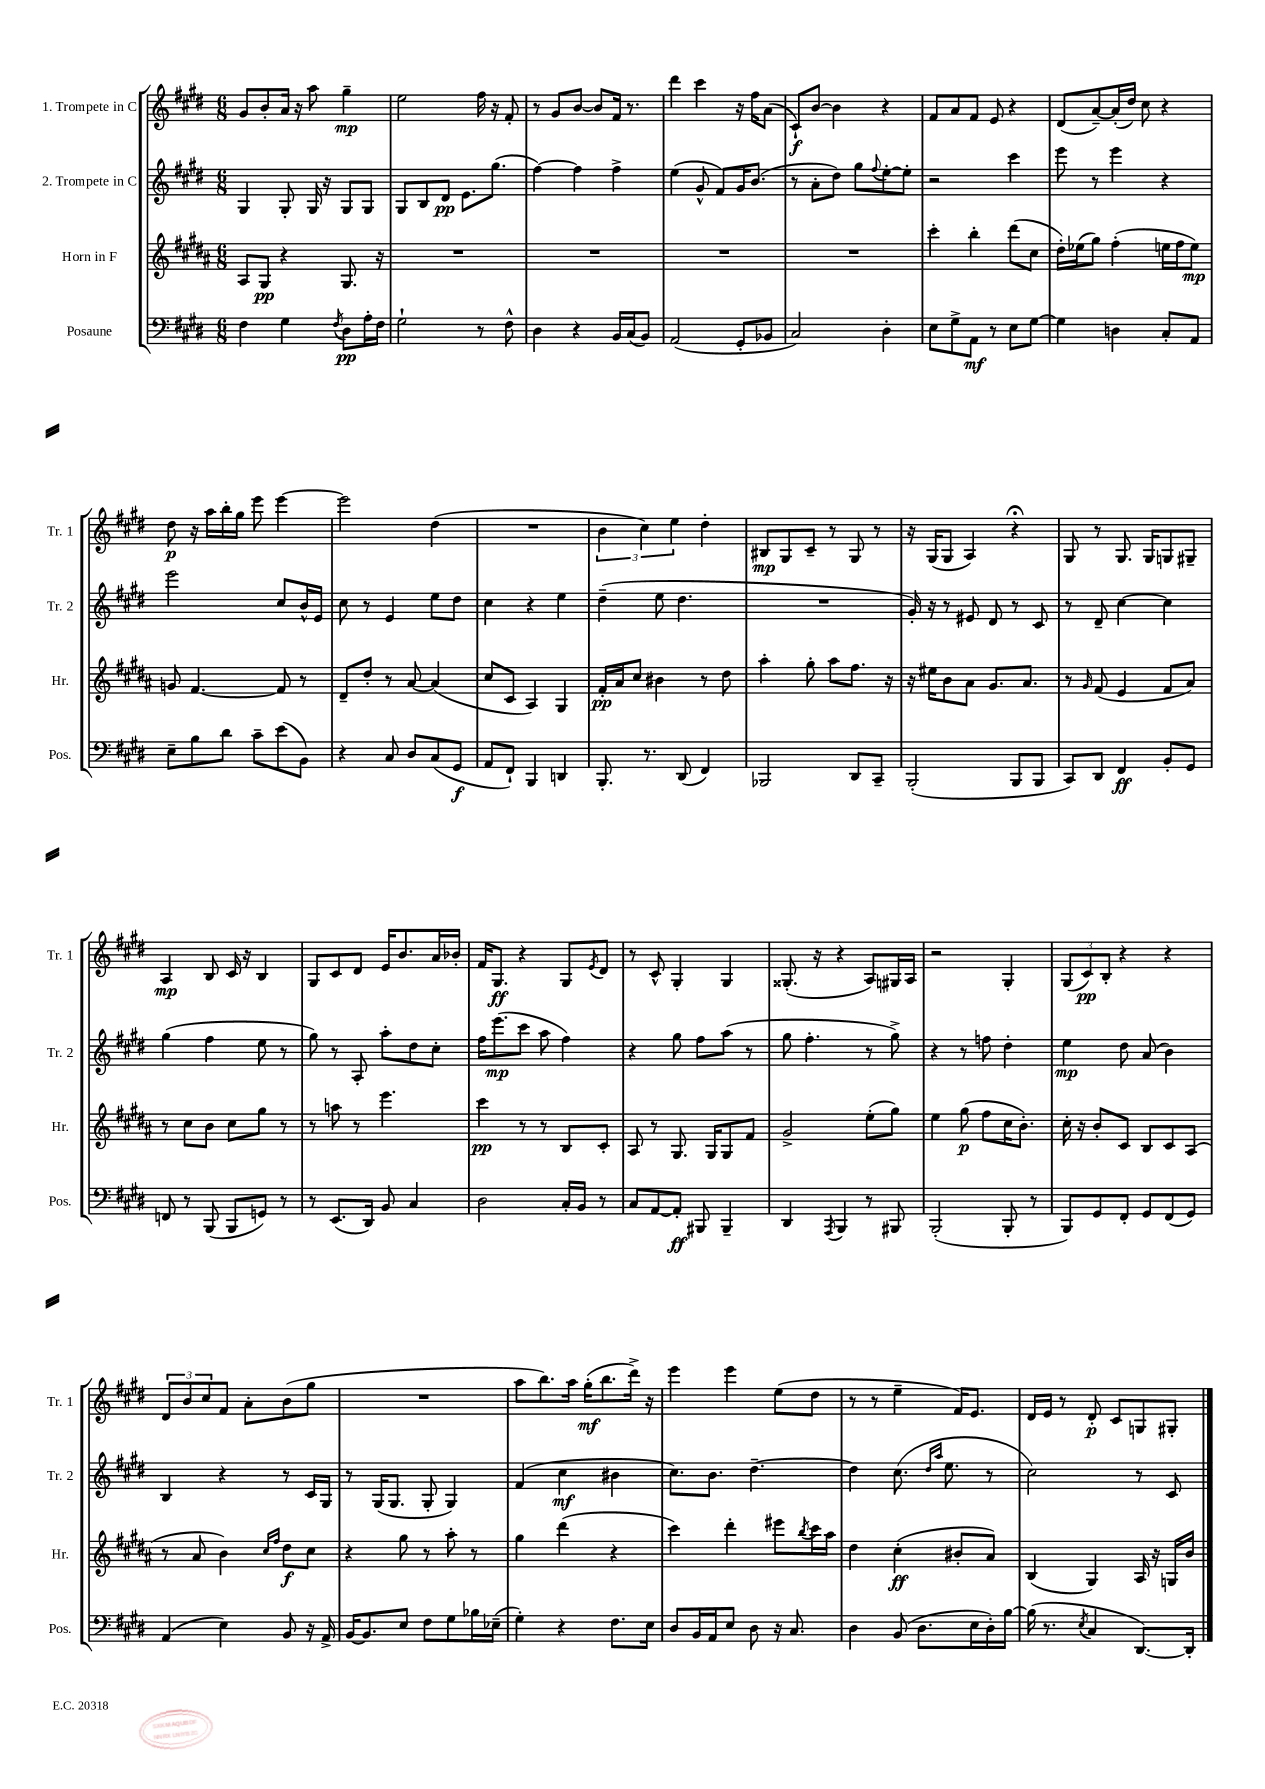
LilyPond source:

<<
\new StaffGroup <<
\new Staff = "s0" \with { instrumentName = "1. Trompete in C" shortInstrumentName = "Tr. 1" } {
    \clef treble \key e \major \numericTimeSignature \time 6/8
    gis'8 b'8-. a'16 r16 a''8 gis''4--\mp |
    e''2 fis''16 r16 fis'8-. |
    r8 gis'8 b'8~ b'8 fis'16 r8. |
    dis'''4 cis'''4 r16 fis''16 a'8( |
    cis'8-!\f) b'8~ b'4 r4 |
    fis'8 a'8 fis'8 e'8 r4 |
    dis'8( a'8~--) a'16-.( dis''16) cis''8 r4 |
    dis''8\p r16 a''16 b''16-. gis''16 e'''8 e'''4~ |
    e'''2 dis''4( |
    R2. |
    \tuplet 3/2 { b'4 cis''4) e''4 } dis''4-. |
    bis8\mp gis8 cis'8-- r8 gis8 r8 |
    r16 gis16( gis8 a4) r4\fermata |
    gis8 r8 gis8. gis16 g8 gis8-- |
    a4\mp b8 cis'16 r16 b4 |
    gis8 cis'8 dis'8 e'16 b'8. a'16 bes'16-. |
    fis'16 gis8.\ff r4 gis8 \acciaccatura { e'8 } dis'8 |
    r8 cis'8-^ gis4-. gis4 |
    gisis8.-.( r16 r4 a8) gis16 a16 |
    r2 gis4-. |
    \tuplet 3/2 { gis8( cis'8\pp) b8-. } r4 r4 |
    \tuplet 3/2 { dis'8 b'8 cis''8 } fis'8 a'8-. b'8( gis''8 |
    R2. |
    a''8 b''8.) a''16 gis''16-.\mf( b''8. dis'''16->) r16 |
    e'''4 e'''4 e''8( dis''8 |
    r8 r8 e''4-- fis'16) e'8. |
    dis'16 e'16 r8 dis'8-.\p cis'8 g8 gis8-. \bar "|." |
}
\new Staff = "s1" \with { instrumentName = "2. Trompete in C" shortInstrumentName = "Tr. 2" } {
    \clef treble \key e \major \numericTimeSignature \time 6/8
    gis4 gis8-. gis16 r16 gis8 gis8 |
    gis8 b8 dis'8\pp e'8. gis''8.( |
    fis''4~) fis''4 fis''4-> |
    e''4( gis'8-^ fis'8) gis'16 b'8.( |
    r8 a'8-. dis''8) gis''8 \appoggiatura { fis''8 } e''8~-. e''8-. |
    r2 cis'''4 |
    e'''8 r8 e'''4 r4 |
    e'''2 cis''8 b'16-^ e'16 |
    cis''8 r8 e'4 e''8 dis''8 |
    cis''4 r4 e''4 |
    dis''4--( e''8 dis''4. |
    R2. |
    gis'16-.) r16 r8 eis'8 dis'8 r8 cis'8 |
    r8 dis'8-- cis''4~ cis''4 |
    gis''4( fis''4 e''8 r8 |
    gis''8) r8 a8-. a''8-. dis''8 cis''8-. |
    fis''16 e'''8.\mp( cis'''8 a''8 fis''4) |
    r4 gis''8 fis''8 a''8( r8 |
    gis''8 fis''4.-. r8 gis''8->) |
    r4 r8 f''8 dis''4-. |
    e''4\mp dis''8 a'8( b'4) |
    b4 r4 r8 cis'16 gis16 |
    r8 gis16( gis8. gis8-. gis4) |
    fis'4( cis''4\mf bis'4 |
    cis''8.) b'8. dis''4.~-- |
    dis''4 cis''8.( \grace { dis''16 a''16 } e''8. r8 |
    cis''2) r8 cis'8 \bar "|." |
}
\new Staff = "s2" \with { instrumentName = "Horn in F" shortInstrumentName = "Hr." } {
    \clef treble \key b \major \numericTimeSignature \time 6/8
    ais8 gis8\pp r4 gis8. r16 |
    R2. |
    R2. |
    R2. |
    R2. |
    cis'''4-. b''4-. dis'''8( cis''8 |
    dis''16-.) ees''16( gis''8) fis''4-.( e''16 fis''16 e''8\mp) |
    g'8 fis'4.~ fis'8 r8 |
    dis'8-- dis''8-. r8 ais'8~ ais'4( |
    cis''8 cis'8 ais4) gis4 |
    fis'16-.\pp ais'16 cis''8 bis'4 r8 dis''8 |
    ais''4-. gis''8-. ais''8 fis''8. r16 |
    r16 eis''16 b'8 ais'8 gis'8. ais'8. |
    r8 \grace { gis'16 } fis'8( e'4 fis'8 ais'8) |
    r8 cis''8 b'8 cis''8 gis''8 r8 |
    r8 a''8 r8 e'''4. |
    cis'''4\pp r8 r8 b8 cis'8-. |
    ais8 r8 gis8. gis16 gis8 fis'8 |
    gis'2-> e''8-.( gis''8) |
    e''4 gis''8\p( fis''8 cis''16 b'8.-.) |
    cis''16-. r16 b'8-. cis'8 b8 cis'8 ais8( |
    r8 ais'8 b'4) \grace { cis''16 fis''16 } dis''8\f cis''8 |
    r4 gis''8 r8 ais''8-. r8 |
    gis''4 dis'''4( r4 |
    cis'''4) dis'''4-. eis'''8 \acciaccatura { b''8 } cis'''16 ais''16 |
    dis''4 cis''4-.\ff( bis'8-. ais'8) |
    b4( gis4) ais16 r16 g16 b'16 \bar "|." |
}
\new Staff = "s3" \with { instrumentName = "Posaune" shortInstrumentName = "Pos." } {
    \clef bass \key e \major \numericTimeSignature \time 6/8
    fis4 gis4 \acciaccatura { fis8 } dis8\pp a16-. fis16 |
    gis2-! r8 fis8-^ |
    dis4 r4 b,16 cis16( b,8) |
    a,2( gis,8-. bes,8 |
    cis2) dis4-. |
    e8 gis8-> a,8\mf r8 e8 gis8~ |
    gis4 d4 cis8-. a,8 |
    e8-- b8 dis'8 cis'8-- e'8( b,8) |
    r4 cis8 dis8 cis8( gis,8\f |
    a,8 fis,8-!) b,,4 d,4 |
    b,,8.-. r8. dis,8( fis,4) |
    bes,,2 dis,8 cis,8-- |
    b,,2-.( b,,8 b,,8 |
    cis,8) dis,8 fis,4\ff b,8-. gis,8 |
    f,8 r8 b,,8( b,,8 g,8) r8 |
    r8 e,8.( dis,16) b,8 cis4 |
    dis2 cis16-. b,16 r8 |
    cis8 a,8~ a,8-.\ff bis,,8 bis,,4-- |
    dis,4 \acciaccatura { a,,8 } b,,4 r8 bis,,8 |
    b,,2-.( b,,8-. r8 |
    b,,8) gis,8 fis,8-. gis,8 fis,8( gis,8) |
    a,4( e4) b,8 r16 a,16-> |
    b,16~ b,8. e8 fis8 gis8 bes16 ees16--( |
    gis4-.) r4 fis8. e16 |
    dis8 b,16 a,16 e8 dis8 r16 cis8. |
    dis4 b,8( dis8. e16 dis16-.) b16~ |
    b16( r8. \acciaccatura { e8 } cis4 dis,8.~) dis,16-. \bar "|." |
}
>>
>>
\layout { \context { \Score \remove "Bar_number_engraver" } }
